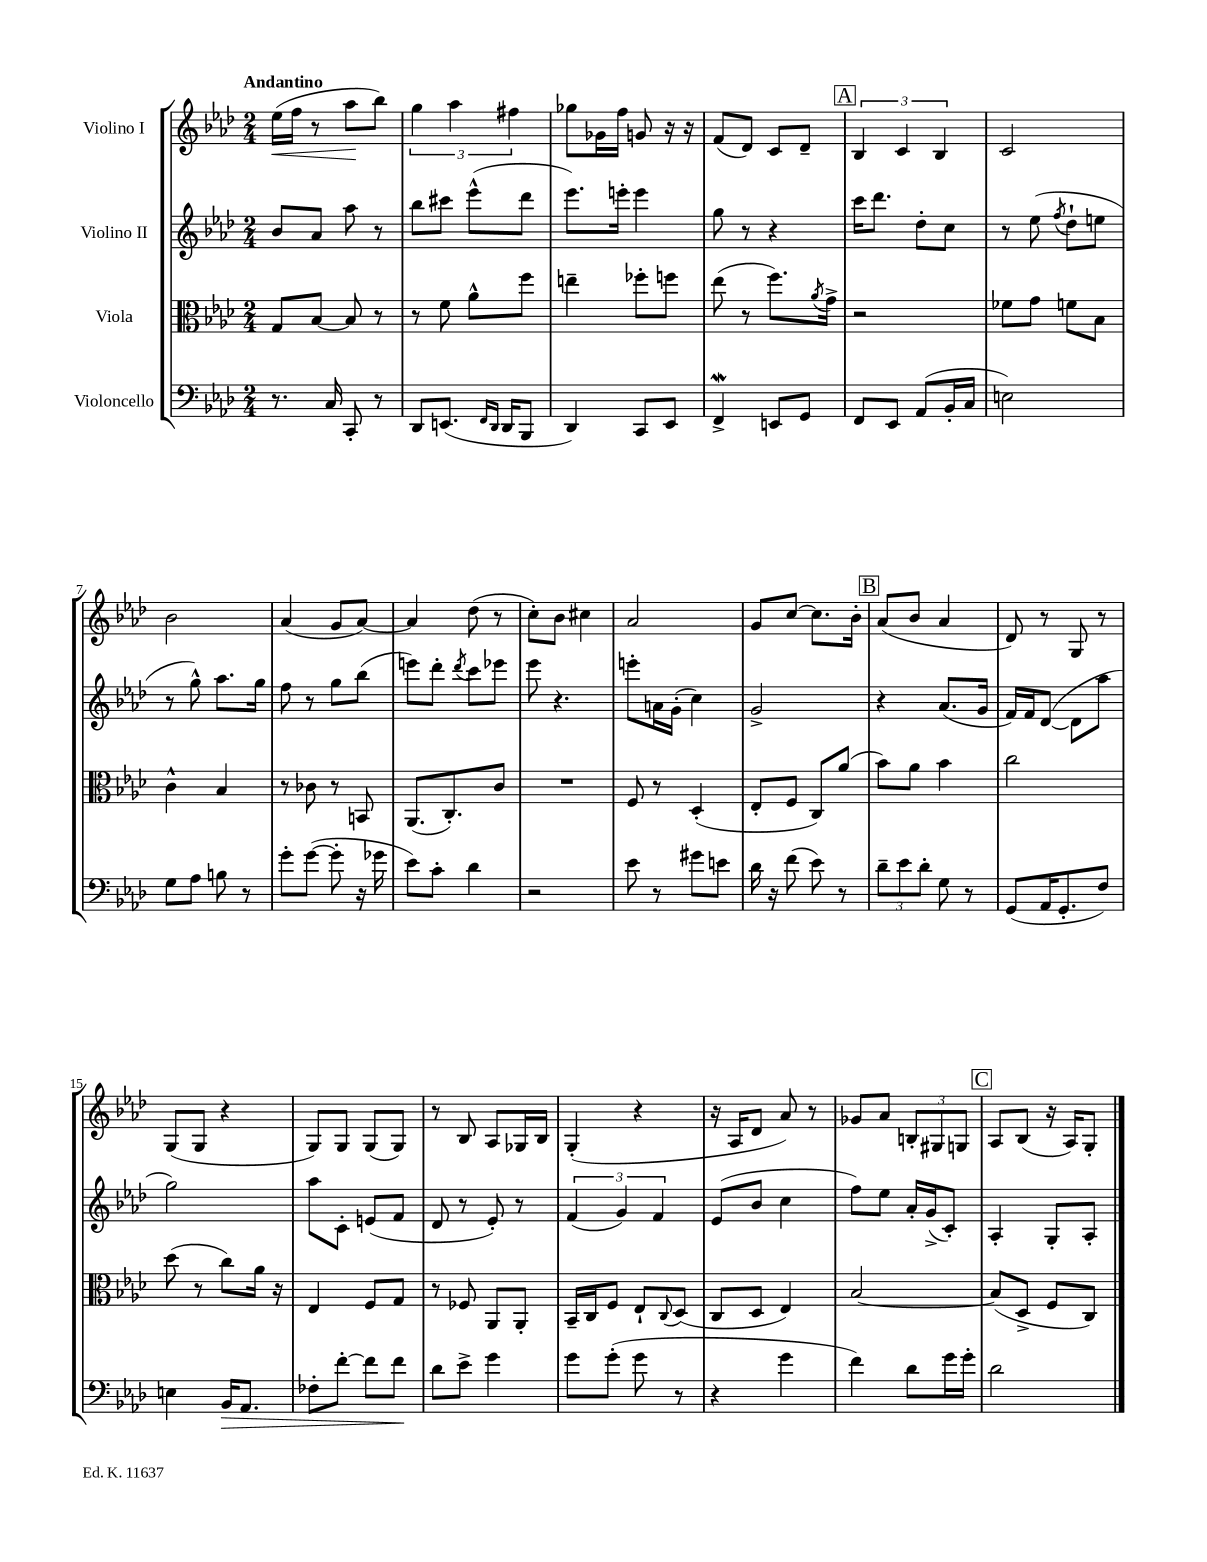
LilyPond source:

<<
\new StaffGroup <<
\new Staff = "s0" \with { instrumentName = "Violino I" } {
    \clef treble \key aes \major \numericTimeSignature \time 2/4 \tempo "Andantino"
    ees''16\<( f''16 r8 aes''8\! bes''8) |
    \tuplet 3/2 { g''4 aes''4 fis''4 } |
    ges''8 ges'16 f''16 g'8 r16 r16 |
    f'8( des'8) c'8 des'8-- |
    \mark \markup { \box "A" } \tuplet 3/2 { bes4 c'4 bes4 } |
    c'2 |
    bes'2 |
    aes'4( g'8 aes'8~) |
    aes'4 des''8( r8 |
    c''8-.) bes'8 cis''4 |
    aes'2 |
    g'8 c''8~ c''8. bes'16-. |
    \mark \markup { \box "B" } aes'8( bes'8 aes'4 |
    des'8) r8 g8 r8 |
    g8( g8 r4 |
    g8) g8 g8( g8) |
    r8 bes8 aes8 ges16 bes16 |
    g4-.( r4 |
    r16 aes16 des'8 aes'8) r8 |
    ges'8 aes'8 \tuplet 3/2 { b8-. gis8 g8 } |
    \mark \markup { \box "C" } aes8 bes8( r16 aes16) g8-. \bar "|." |
}
\new Staff = "s1" \with { instrumentName = "Violino II" } {
    \clef treble \key aes \major \numericTimeSignature \time 2/4
    bes'8 aes'8 aes''8 r8 |
    bes''8 cis'''8 ees'''8-^( des'''8 |
    ees'''8.) e'''16-. e'''4 |
    g''8 r8 r4 |
    \mark \markup { \box "A" } c'''16 des'''8. des''8-. c''8 |
    r8 ees''8( \acciaccatura { f''8 } des''8-! e''8 |
    r8 g''8-^) aes''8. g''16 |
    f''8 r8 g''8 bes''8( |
    e'''8) des'''8-. \acciaccatura { des'''8 } c'''8 ees'''8 |
    ees'''8 r4. |
    e'''8-. a'16 g'16-.( c''4) |
    g'2-> |
    \mark \markup { \box "B" } r4 aes'8.( g'16 |
    f'16) f'16 des'8~( des'8 aes''8 |
    g''2) |
    aes''8 c'8-. e'8( f'8 |
    des'8 r8 ees'8-.) r8 |
    \tuplet 3/2 { f'4( g'4) f'4 } |
    ees'8( bes'8 c''4 |
    f''8) ees''8 aes'16-. g'16->( c'8-.) |
    \mark \markup { \box "C" } aes4-. g8-. aes8-. \bar "|." |
}
\new Staff = "s2" \with { instrumentName = "Viola" } {
    \clef alto \key aes \major \numericTimeSignature \time 2/4
    g8 bes8~ bes8 r8 |
    r8 f'8 aes'8-^ f''8 |
    e''4-- fes''8-. f''8 |
    ees''8( r8 f''8.) \acciaccatura { aes'8 } g'16-> |
    \mark \markup { \box "A" } r2 |
    fes'8 g'8 f'8 bes8 |
    c'4-^ bes4 |
    r8 ces'8 r8 b,8 |
    aes,8.( c8.-.) c'8 |
    R2 |
    f8 r8 des4-.( |
    ees8-. f8 c8) aes'8( |
    \mark \markup { \box "B" } bes'8) aes'8 bes'4 |
    c''2 |
    des''8( r8 c''8) aes'16 r16 |
    ees4 f8 g8 |
    r8 fes8 aes,8 aes,8-. |
    bes,16-- c16 f8 ees8-! \appoggiatura { c8 } des8( |
    c8 des8 ees4) |
    bes2~ |
    \mark \markup { \box "C" } bes8( des8-> f8 c8) \bar "|." |
}
\new Staff = "s3" \with { instrumentName = "Violoncello" } {
    \clef bass \key aes \major \numericTimeSignature \time 2/4
    r8. c16 c,8-. r8 |
    des,8 e,8.( \grace { f,16 des,16 } des,16 bes,,8 |
    des,4) c,8 ees,8 |
    f,4->\mordent e,8 g,8 |
    \mark \markup { \box "A" } f,8 ees,8 aes,8( bes,16-. c16 |
    e2) |
    g8 aes8 b8 r8 |
    g'8-. g'8~( g'8-. r16 ges'16 |
    ees'8) c'8-. des'4 |
    r2 |
    ees'8 r8 gis'8 e'8 |
    des'16 r16 f'8( ees'8) r8 |
    \mark \markup { \box "B" } \tuplet 3/2 { des'8-- ees'8 des'8-. } g8 r8 |
    g,8( aes,16 g,8.-. f8) |
    e4 bes,16\> aes,8. |
    fes8-. f'8~-. f'8 f'8\! |
    des'8 ees'8-> g'4 |
    g'8 g'8-.( g'8 r8 |
    r4 g'4 |
    f'4) des'8 g'16 g'16-. |
    \mark \markup { \box "C" } des'2 \bar "|." |
}
>>
>>
